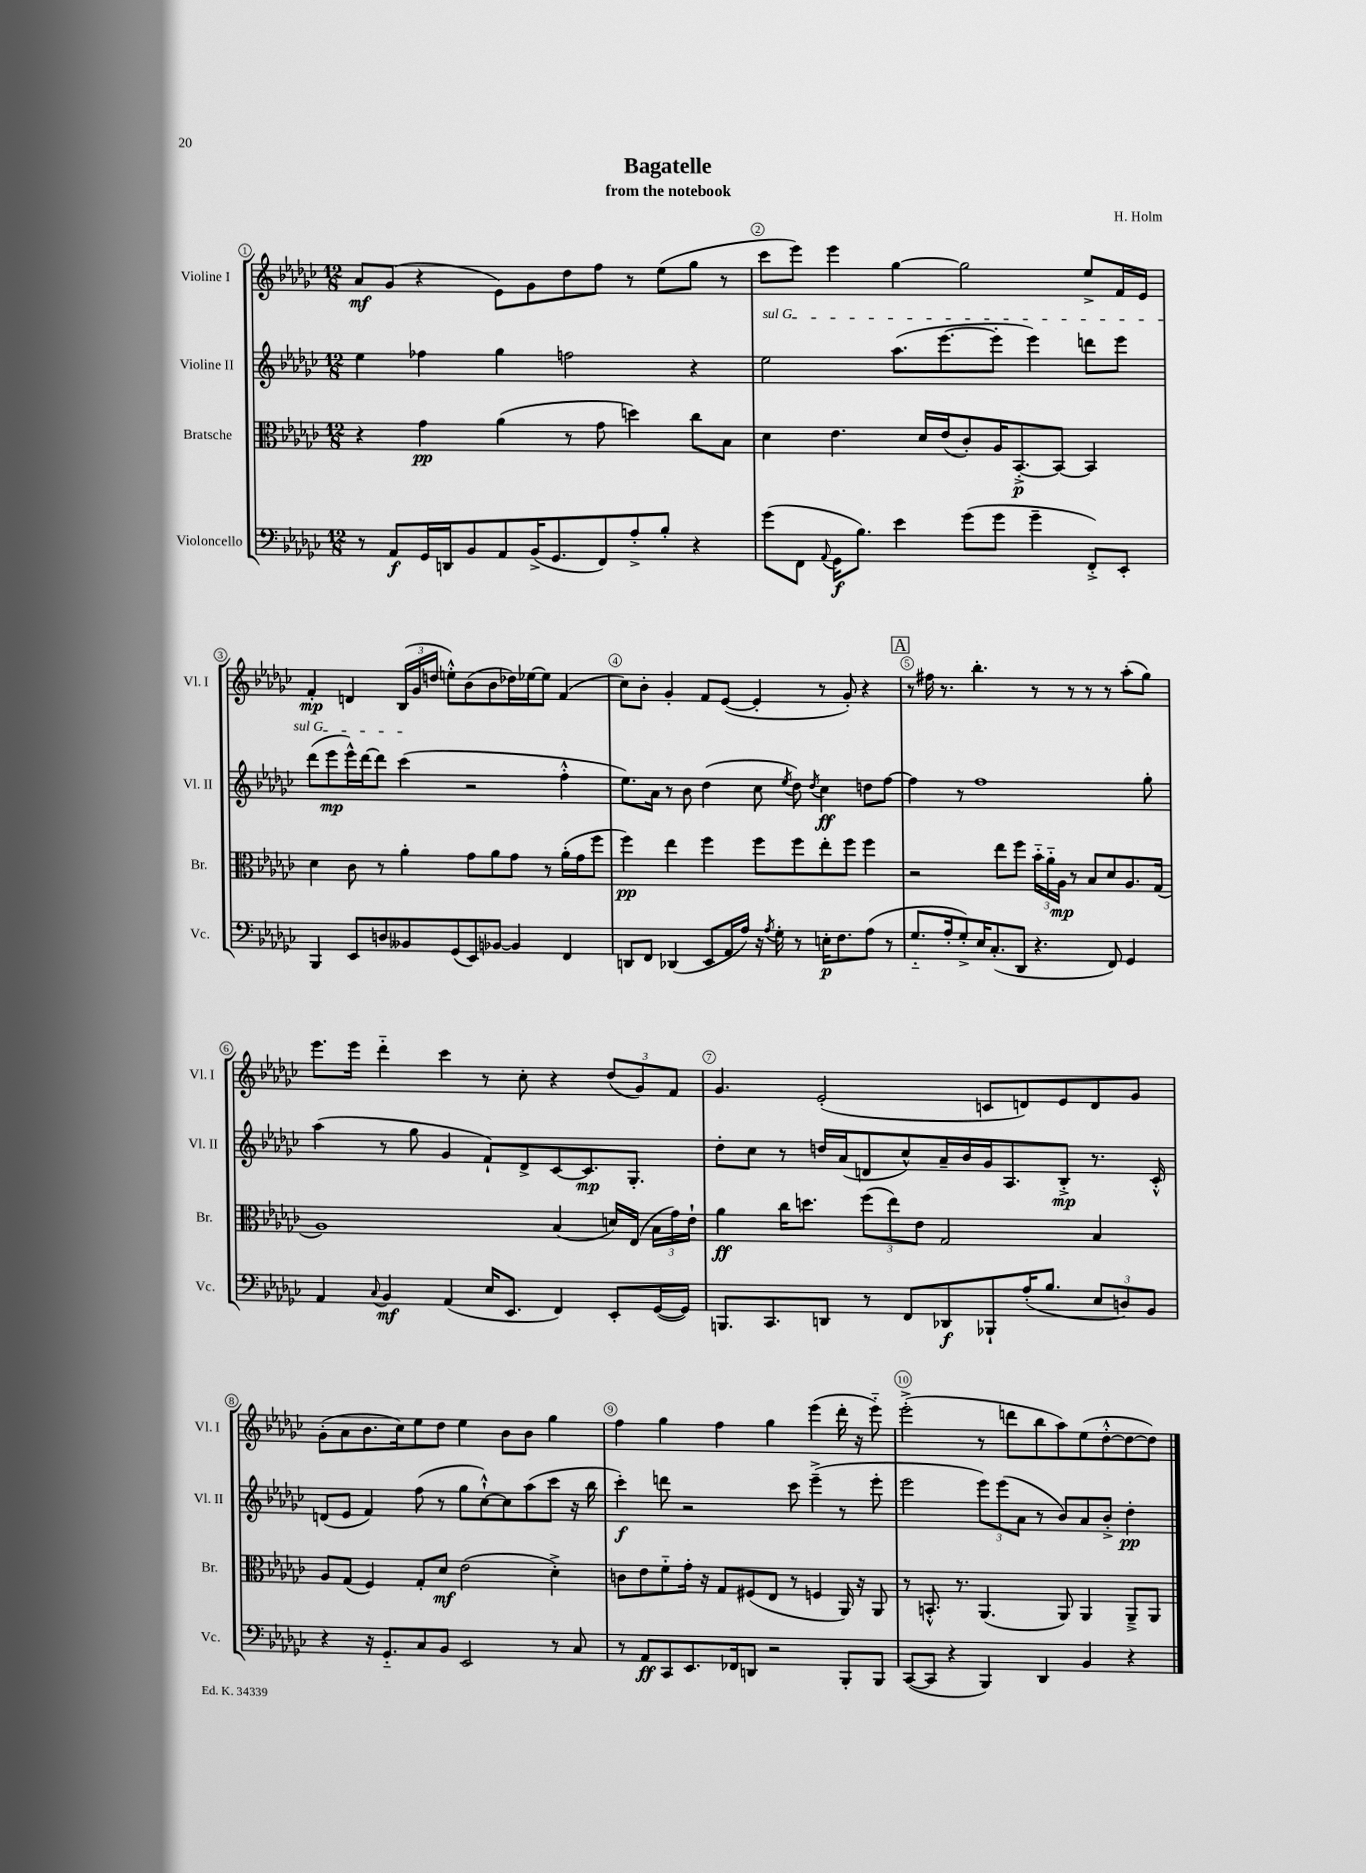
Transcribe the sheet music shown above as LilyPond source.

\header { title = "Bagatelle" composer = "H. Holm" subtitle = "from the notebook" }
<<
\new StaffGroup <<
\new Staff = "s0" \with { instrumentName = "Violine I" shortInstrumentName = "Vl. I" } {
    \clef treble \key ges \major \numericTimeSignature \time 12/8
    \autoBeamOff aes'8[\mf ges'8]( r4 ees'8[) ges'8 des''8 f''8] r8 ees''8[( ges''8] r8 |
    ces'''8[ ees'''8]) ees'''4 ges''4~ ges''2 ees''8[-> f'16 ees'16] |
    f'4-.\mp d'4 \tuplet 3/2 { bes16[( ges'16 d''16] } e''8[-.-^) bes'8( bes'8 des''16) ees''16~ ees''8] f'4( |
    ces''8[) bes'8]-. ges'4-. f'8[ ees'8]~( ees'4-. r8 ges'8-.) r4 |
    \mark \markup { \box "A" } r8 fis''16 r8. bes''4.-. r8 r8 r8 r8 aes''8[-.( ges''8]) |
    ees'''8.[ ees'''16] des'''4-_ ces'''4 r8 ces''8-. r4 \tuplet 3/2 { des''8[( ges'8) f'8] } |
    ges'4. ees'2-.( c'8[ d'8) ees'8 d'8 ges'8] |
    ges'8[-.( aes'8 bes'8. ces''16) ees''8 des''8] ees''4 bes'8[ bes'8] ges''4 |
    f''4 ges''4 f''4 ges''4 ees'''4( des'''16-. r16 ees'''8-_) |
    ees'''2-.->( r8 d'''8[ bes''8 aes''8) ees''8( des''8~-.-^ des''8~ des''8]) \bar "|." |
}
\new Staff = "s1" \with { instrumentName = "Violine II" shortInstrumentName = "Vl. II" } {
    \clef treble \key ges \major \numericTimeSignature \time 12/8
    \autoBeamOff ees''4 fes''4 ges''4 f''2 r4 |
    \once \override TextSpanner.bound-details.left.text = \markup { \italic "sul G" } ees''2\startTextSpan aes''8.[( ees'''8.~ ees'''8]-. ees'''4) d'''8[ ees'''8] |
    des'''8[( ees'''8\mp ees'''16-^) des'''16~ des'''8] ces'''4\stopTextSpan( r2 f''4-.-^ |
    ees''8.[) aes'16] r8 bes'8 des''4( ces''8 \acciaccatura { ees''8 } des''8) \acciaccatura { des''8 } ces''4\ff d''8[ f''8]~ |
    \mark \markup { \box "A" } f''4 r8 f''1 ges''8-. |
    aes''4( r8 ges''8 ges'4 f'8[-!) des'8-> ces'8~ ces'8.\mp ges8.]-. |
    des''8[-. ces''8] r8 d''16[ aes'16( d'8 ces''8-^) aes'16-- bes'16 ges'16 aes8. bes8]-.->\mp r8. ces'16-.-^ |
    d'8[( ees'8] f'4) f''8( r8 ges''8[ ces''8~-!-^) ces''8 aes''8( ces'''8] r16 bes''16 |
    ces'''4-.\f) d'''8 r2 ces'''8 ees'''4--->( r8 ees'''8-. |
    ees'''2 \tuplet 3/2 { ees'''8[) ees'''8( aes'8] } r8 bes'8[) aes'8 bes'8]-.-> des''4-.\pp \bar "|." |
}
\new Staff = "s2" \with { instrumentName = "Bratsche" shortInstrumentName = "Br." } {
    \clef alto \key ges \major \numericTimeSignature \time 12/8
    \autoBeamOff r4 ges'4\pp aes'4( r8 ges'8 d''4) ces''8[ bes8] |
    des'4 ees'4. des'16[ ees'16( ces'8-.) aes16 bes,8.~-.->\p bes,8]~ bes,4 |
    des'4 ces'8 r8 aes'4-. ges'8[ aes'8 ges'8] r8 aes'16[-.( ges'16 f''8] |
    f''4\pp) ees''4 f''4 f''8[ f''8 ees''8-. f''8] f''4 |
    \mark \markup { \box "A" } r2 ees''8[ f''8] \tuplet 3/2 { bes'16[-_ aes'16-_ aes16]\mp } r8 bes8[ des'8 aes8. ges16]( |
    aes1) bes4( d'16[) ees16]( \tuplet 3/2 { bes16[ ges'16) ees'16]-! } |
    aes'4\ff ces''16[ d''8.] \tuplet 3/2 { f''8[( ees''8) ees'8] } ges2 bes4 |
    aes8[ ges8]( f4) ges8[-. des'8]\mf ees'2( des'4-.->) |
    c'8[ ees'8 f'8-_ ges'16]-. r16 ges8[ fis8( ees8] r8 f4 aes,16) r16 aes,8 |
    r8 b,8.-.-^ r8. aes,4.( aes,8) aes,4 aes,8[---> aes,8] \bar "|." |
}
\new Staff = "s3" \with { instrumentName = "Violoncello" shortInstrumentName = "Vc." } {
    \clef bass \key ges \major \numericTimeSignature \time 12/8
    \autoBeamOff r8 aes,8[\f ges,16 d,16 bes,8 aes,8 bes,16->( ges,8. f,8) aes8-.-> bes8]-. r4 |
    ges'8[( f,8] \appoggiatura { aes,8 } ges,16[\f bes8.]) ees'4 ges'8[( ges'8] ges'4-- f,8[-.->) ees,8]-. |
    bes,,4 ees,8[ d8 beses,8 ges,8( ees,8) bes,8]~ bes,4 f,4 |
    d,8[ f,8] des,4( ees,8[ aes,16 aes16]) r16 \acciaccatura { aes8 } ges16-. r8 e16[-.\p f8. aes8]( r8 |
    \mark \markup { \box "A" } ges8.[-_ aes16-. ges8-.->) ees16 ces8.-.( des,8] r4. f,8) ges,4 |
    aes,4 \appoggiatura { ces8 } bes,4\mf aes,4( ees16[ ees,8.] f,4) ees,8[-. ges,16~( ges,16]) |
    b,,8.[ ces,8. d,8] r8 f,8[ des,8\f bes,,8-! aes16-.( bes8.] \tuplet 3/2 { ees8[ d8) bes,8] } |
    r4 r16 ges,8.[-_ ces8 bes,8] ees,2 r8 ces8 |
    r8 aes,8[\ff ces,8 ees,8. fes,16 d,8] r2 bes,,8[-. bes,,8] |
    ces,8[~( ces,8] r4 bes,,4) des,4 bes,4 r4 \bar "|." |
}
>>
>>
\layout { \context { \Score \override BarNumber.break-visibility = ##(#f #t #t) barNumberVisibility = #all-bar-numbers-visible \override BarNumber.stencil = #(make-stencil-circler 0.1 0.3 ly:text-interface::print) } }
